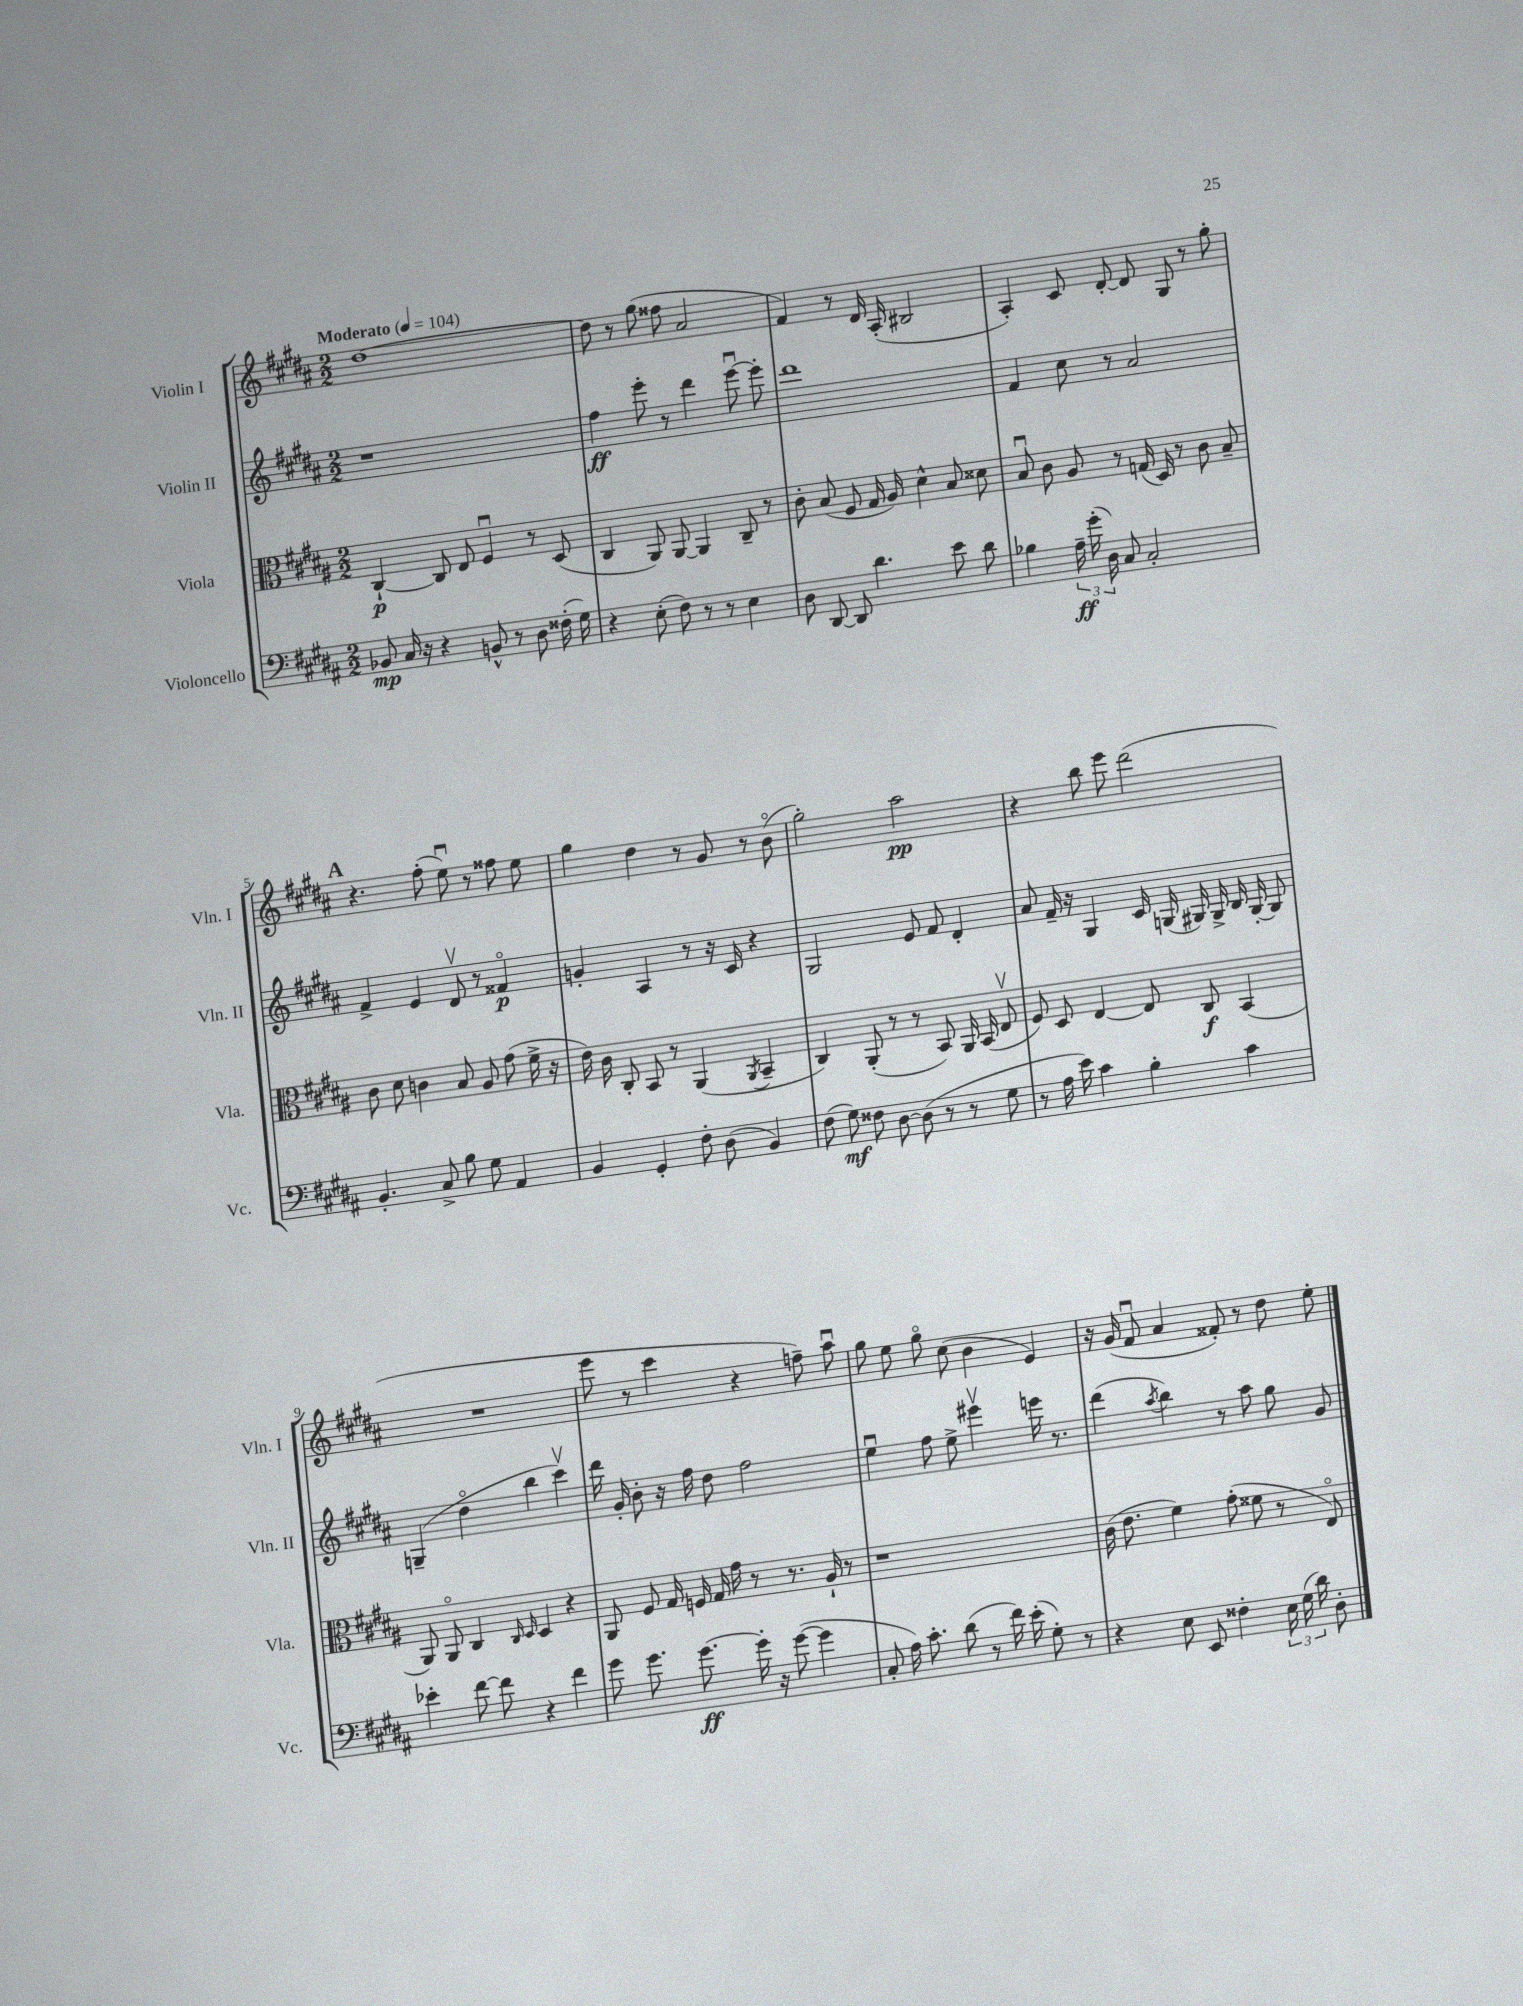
<<
\new StaffGroup <<
\new Staff = "s0" \with { instrumentName = "Violin I" shortInstrumentName = "Vln. I" } {
    \clef treble \key b \major \numericTimeSignature \time 2/2 \tempo "Moderato" 4 = 104
    \autoBeamOff dis''1~ |
    dis''8 r8 gis''8( fisis''8 ais'2 |
    fis'4) r8 dis'16 ais16-.( bis2 |
    ais4-.) cis'8 dis'8~-. dis'8 gis8 r8 gis''8-. |
    \mark \markup { \bold "A" } r4. fis''8-.( e''8\downbow) r8 fisis''8 e''8 |
    gis''4 dis''4 r8 gis'8 r8 b'8\flageolet( |
    gis''2-.) ais''2\pp |
    r4 b''8 e'''8 dis'''2( |
    R1 |
    e'''8 r8 cis'''4 r4 f''8--) ais''8\downbow |
    gis''8 e''8 gis''8\flageolet cis''8( b'4 e'4) |
    r16 gis'16( fis'8\downbow ais'4 fisis'8-.) r8 dis''8 e''8-. \bar "|." |
}
\new Staff = "s1" \with { instrumentName = "Violin II" shortInstrumentName = "Vln. II" } {
    \clef treble \key b \major \numericTimeSignature \time 2/2
    \autoBeamOff r1 |
    fis''4\ff e'''8-. r8 dis'''4 e'''8~\downbow e'''8-. |
    dis'''1 |
    fis'4 cis''8 r8 ais'2 |
    \mark \markup { \bold "A" } fis'4-> e'4 dis'8\upbow r8 fisis'4\flageolet\p |
    g'4-. ais4 r8 r16 cis'16 r4 |
    gis2 e'8 fis'8 dis'4-. |
    ais'8 fis'16-- r16 gis4 cis'16 g16( gis16) gis16-> b16 gis16~-. gis8 |
    g4--( dis''4\flageolet b''4 cis'''4\upbow) |
    dis'''16 gis'16-. b'8-. r16 fis''16 dis''8 fis''2 |
    e''4\downbow fis''8 e''8-> eis'''4\upbow e'''16 r8. |
    dis'''4( \acciaccatura { ais''8 } b''4) r8 ais''8 gis''8 gis'8 \bar "|." |
}
\new Staff = "s2" \with { instrumentName = "Viola" shortInstrumentName = "Vla." } {
    \clef alto \key b \major \numericTimeSignature \time 2/2
    \autoBeamOff cis4~-!\p cis8 e8 fis4\downbow r8 dis8( |
    cis4 ais,8) ais,8~ ais,4 cis8-- r8 |
    cis'8-. b8( fis8 gis16 ais16) dis'4-^ b8 disis'8 |
    b8\downbow cis'8 ais8 r8 g16( dis16) r8 cis'8 b8-- |
    \mark \markup { \bold "A" } cis'8 dis'8 c'4 b8 ais8 gis'8( fis'16-> r16 |
    e'16) cis'16 cis8-. b,8 r8 ais,4( \acciaccatura { ais,8 } b,4-- |
    cis4) ais,8-.( r8 r8 b,8) ais,16 b,16( e8\upbow |
    fis8) dis8 e4~ e8 cis8\f b,4( |
    ais,8) ais,8\flageolet cis4 \grace { cis16 dis16 } dis4 r4 |
    ais,8 fis8 gis16 f16 gis16 gis'16 r8 r8. ais16-! r8 |
    r1 |
    cis'16( e'8. fis'4) gis'8-.( fisis'8 r8 e8\flageolet) \bar "|." |
}
\new Staff = "s3" \with { instrumentName = "Violoncello" shortInstrumentName = "Vc." } {
    \clef bass \key b \major \numericTimeSignature \time 2/2
    \autoBeamOff bes,8\mp cis16 r16 r4 b,8-^ r8 dis8 fisis16-.( gis16) |
    r4 e8-.( fis8) r8 r8 e4 |
    dis8 dis,8~ dis,8 dis'4. e'8 dis'8 |
    bes4 \tuplet 3/2 { ais16--\ff gis'16-.( dis16) } cis8 cis2-. |
    \mark \markup { \bold "A" } b,4.-. cis8-> b8 gis8 ais,4 |
    b,4 gis,4-. fis8-. dis8( b,4) |
    fis8( gis8\mf) fisis8 dis8~ dis8( r8 r8 gis8 |
    r8 ais16 e'16) cis'4 b4-. cis'4 |
    ees'4-. fis'8~ fis'8 r4 fis'4 |
    gis'8 gis'8. gis'8.~\ff gis'16-. r16 gis'8~( gis'4 |
    cis8-. ais16) cis'8.-. dis'8( r8 fis'16) e'16-.( gis8-.) r8 |
    r4 e8 e,8 fisis4-. \tuplet 3/2 { e16 gis16( dis'16) } dis8-. \bar "|." |
}
>>
>>
